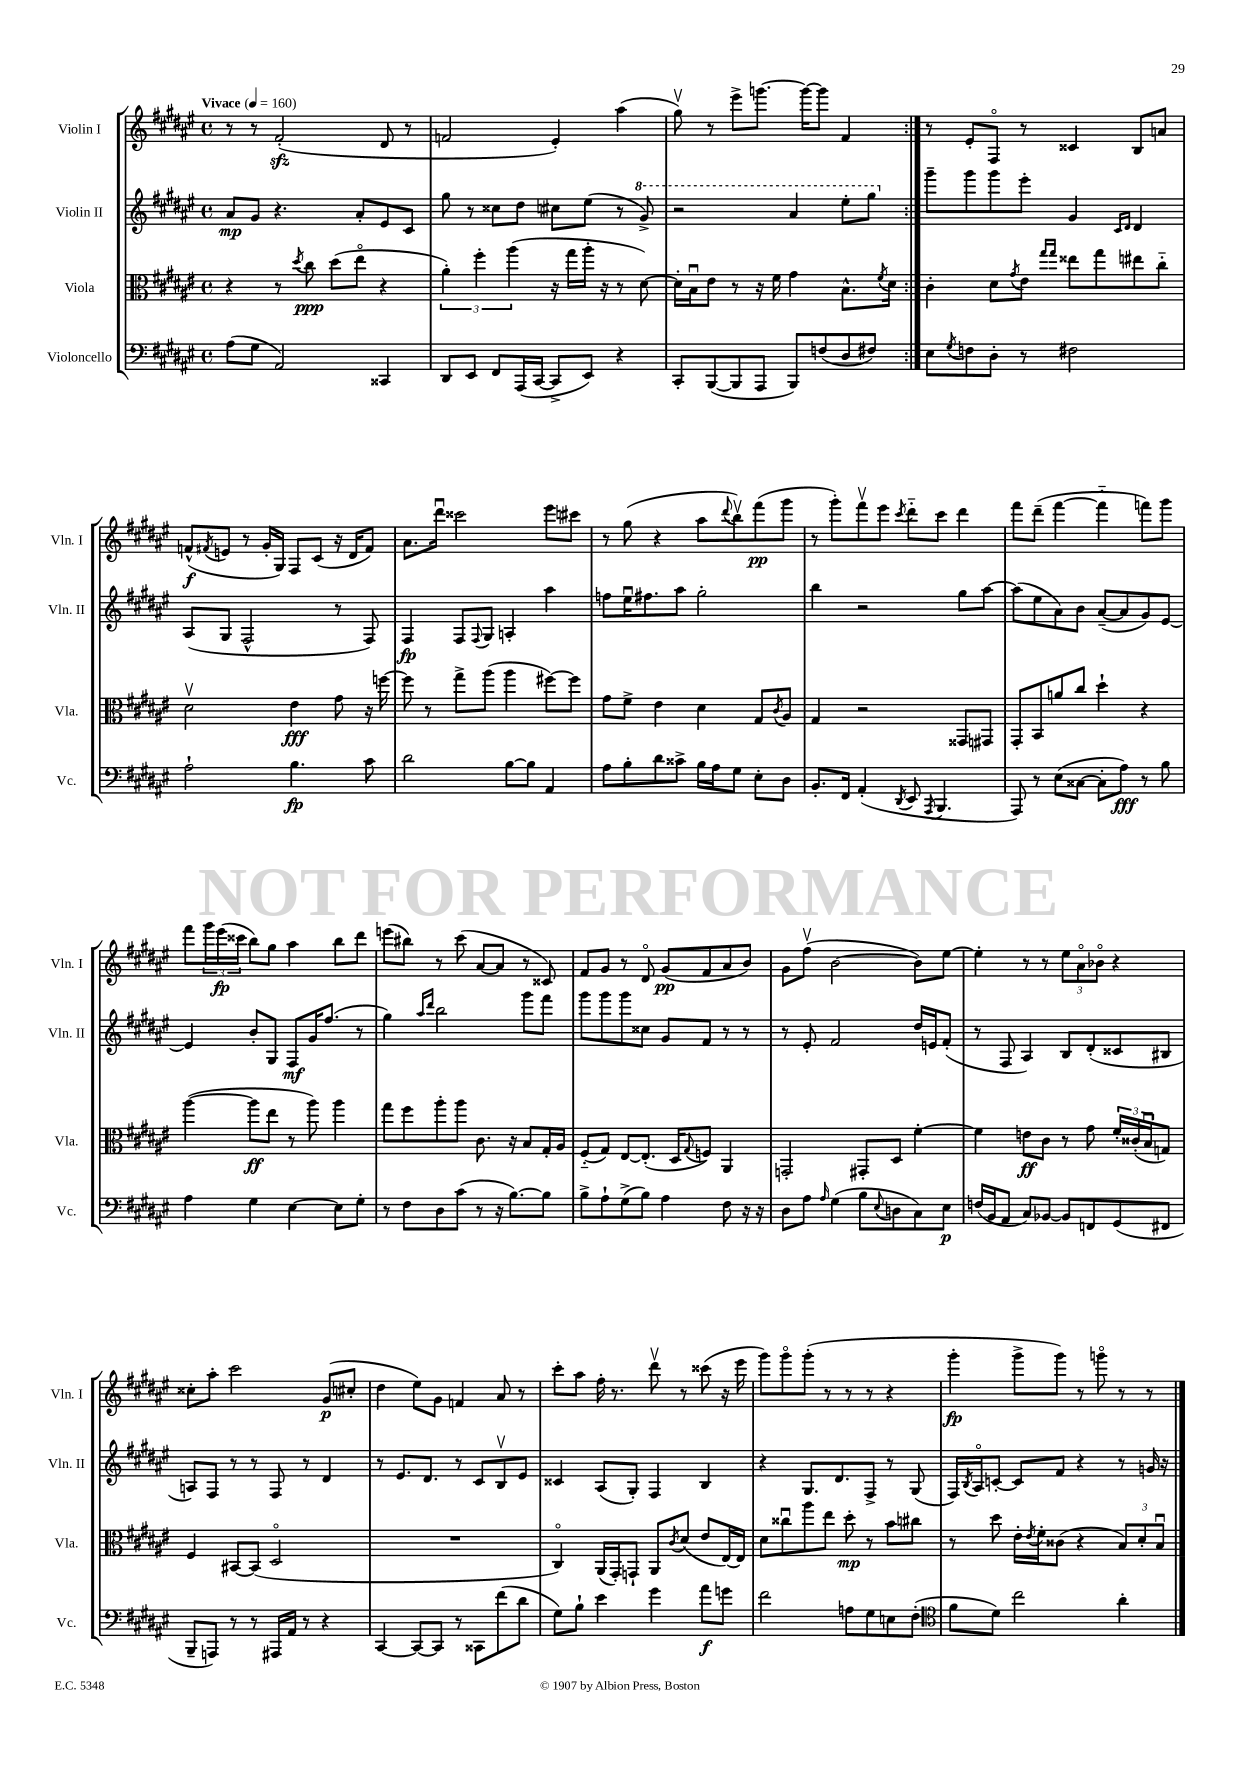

**kern	**kern	**kern	**kern
*staff4	*staff3	*staff2	*staff1
*clefF4	*clefC3	*clefG2	*clefG2
*k[f#c#g#d#a#e#]	*k[f#c#g#d#a#e#]	*k[f#c#g#d#a#e#]	*k[f#c#g#d#a#e#]
*M4/4	*M4/4	*M4/4	*M4/4
*met(c)	*met(c)	*met(c)	*met(c)
*MM160	*MM160	*MM160	*MM160
(8A#	4r	8a#	8r
8G#	.	8g#	8r
2AA#)	8r	4.r	(2f#'
.	8qdd#	.	.
.	8cc#	.	.
.	(8dd#	.	.
.	8ee#o	8a#'	.
4CC##	4r	8e#	8d#
.	.	8c#	8r
=	=	=	=
8DD#	6a#')	8gg#	2f
8EE#	.	8r	.
.	6ff#'	.	.
8FF#	.	8cc##	.
.	(6aa#	.	.
(16AAA#	.	8dd#	.
[16CC#	.	.	.
8CC#^]	16r	8cc#	4e#')
.	16gg#	.	.
8EE#)	16aa#'	(8ee#	.
.	16r	.	.
4r	8r	8r	(4aa#
.	[8d#)	8gg#^)	.
=	=	=	=
8CC#'	16d#']	2r	8gg#v)
.	16Bu	.	.
([8BBB	8e#	.	8r
8BBB]	8r	.	8eee#^
8AAA#	16r	.	[8.ggg
.	16f#	.	.
8BBB)	4g#	4aa#	.
.	.	.	16ggg_
(8F	.	.	8ggg]
8D#	8.B^^	8eee#'	4f#
8F#)	.	8ggg#	.
.	8qf#	.	.
.	16d#	.	.
=:|!	=:|!	=:|!	=:|!
8E#	4c#'	8ggg#~	8r
8qG#	.	.	.
8F	.	8ggg#	8e#'
8D#'	8d#	8ggg#	8F#o
.	8qg#	.	.
8r	8e#	8eee#'	8r
.	16qqgg#	.	.
.	16qqgg#	.	.
2F#	8ee##	4g#	4c##
.	8gg#	.	.
.	.	16qqc#	.
.	.	16qqd#	.
.	8ee#	4d#	8B
.	8cc#'~	.	8a
=	=	=	=
2A#`	2d#v	(8A#	(8f^^
.	.	.	8qf#
.	.	8G#	8e
.	.	2F#^^	8r
.	.	.	16g#'
.	.	.	16G#)
4.B	4e#	.	8F#
.	.	.	(8c#
.	8g#	8r	16r
.	.	.	16d#
8c#	16r	8F#)	8f#)
.	[16ff	.	.
=	=	=	=
2d#	8ff]	4F#	8.a#
.	8r	.	.
.	.	.	16ddd#u
.	8gg#^	8F#	2ccc##
.	.	8qqF#	.
.	(8aa#	8G#	.
[8B	4aa#	4A'	.
8B]	.	.	.
4AA#	[8ff#)	4aa#	8eee#
.	8ff#]	.	8ccc#
=	=	=	=
8A#	8g#	8ff	8r
8B'	8f#^	16ee#u	(8gg#
.	.	8.ff#	.
8d#	4e#	.	4r
8c##^	.	8aa#	.
16B	4d#	2gg#'	8aa#
16A#	.	.	.
.	.	.	8qqddd#
8G#	.	.	8bbv)
8E#'	8G#	.	(8fff#
.	8qc#	.	.
8D#	8A#	.	8ggg#
=	=	=	=
8.BB'	4G#	4bb	8r
.	.	.	8ggg#')
16FF#	.	.	.
(4AA#'	2r	2r	8fff#v
.	.	.	8eee#
8qDD#	.	.	8qccc#
8EE#	.	.	8ddd#'~
8qAAA#	.	.	.
4.BBB	.	.	8ccc#
.	8GG##	8gg#	4ddd#
.	8GG#	[8aa#	.
=	=	=	=
8AAA#)	8GG#'	(8aa#]	8fff#
8r	8BB	8ee#	(8ddd#~
(8E#	8a	8a#)	[4fff#
[8C##	8cc#	8b	.
8C##']	4dd#`	([8a#~	4fff#'~]
8A#)	.	8a#]	.
8r	4r	8g#)	8fff)
8B	.	[8e#	8ggg#
=	=	=	=
4A#	([4aa#	4e#]	8fff#
.	.	.	24ggg#
.	.	.	(24eee#
.	.	.	24ccc##
4G#	8aa#]	8b'	8bb)
.	8ee#	8G#	8gg#
[4E#	8r	8F#	4aa#
.	8aa#)	16g#	.
.	.	(8.ff#	.
8E#]	4aa#	.	8bb
8G#'	.	8r	8ddd#
=	=	=	=
8r	8gg#	4gg#)	(8eee
8F#	8ff#	.	8bb#)
.	.	16qqaa#	.
.	.	16qqddd#	.
8D#	8aa#'	2bb	8r
(8c#	8aa#	.	(8ccc#
8r	8.c#	.	[8a#
16r	.	.	8a#]
[8.B)	16r	.	.
.	8B	8ggg#	8r
8B]	16G#'	8fff#	8c##)
.	16A#	.	.
=	=	=	=
8B^	(8F#'~	8ggg#	8f#
8A#`	8G#)	8ggg#	8g#
(8G#^	[8E#	8ggg#	8r
8B)	(8.E#']	8cc##	8d#o
4A#	.	8g#	(8g#
.	16D#	.	.
.	8qqG#	.	.
.	8F)	8f#	8f#
8F#	4AA#	8r	8a#
16r	.	8r	8b)
16r	.	.	.
=	=	=	=
8D#	2GG'	8r	8g#
8A#	.	8e#'	(8ff#v
16qqA#	.	.	.
(4G#	.	2f#	[2b
8B	8GG#'	.	.
8qqE#	.	.	.
8D	8D#	.	.
8C#)	[4f#'	16dd#	8b])
.	.	16e	.
8E#	.	(8f#'	[8ee#
=	=	=	=
(16F	4f#]	8r	4ee#']
16BB	.	.	.
8AA#	.	8F#	.
8C#)	8e	4A#)	8r
[8BB-	8c#	.	8r
8BB-]	8r	8B	12ee#
.	.	.	12a#o
8FF	8g#	(8d#'	.
.	.	.	12b-o
(8GG#	24f#'	8c##	4r
.	(24c##'	.	.
.	24Bu	.	.
8FF#	8G)	8B#	.
=	=	=	=
8BBB~	4F#	8A)	8cc##'
8AAA)	.	8F#	8aa#'
8r	[8BB#	8r	2ccc#
8r	(8BB#]	8r	.
16AAA#	2D#o	8F#	.
16AA#	.	.	.
8r	.	8r	.
4r	.	4d#	(8g#
.	.	.	8cc#'
=	=	=	=
[4CC#	1r	8r	4dd#
.	.	8.e#	.
8CC#_	.	.	8ee#)
.	.	8.d#	.
8CC#]	.	.	8g#
8r	.	8r	4f
8CC##	.	8c#	.
(8f#	.	8Bv	8a#
8d#	.	8e#	8r
=	=	=	=
8G#)	4C#o)	4c##	8ccc#'
8B`	.	.	8aa#
4e#	(16AA#	(8A#	16ff#'
.	16GG#')	.	8.r
.	8GG`	8G#')	.
4g#	8AA#	4F#	8ddd#v
.	8qc#	.	.
.	(8d#	.	8r
8a#	8e#	4B	(8ccc##
8g	[16E#)	.	16r
.	16E#]	.	16eee#
=	=	=	=
2f#	8d#	4r	8ggg#)
.	8cc##u	.	8ggg#o
.	8aa#	8.G#	(8ggg#'
.	8ee#	.	8r
.	.	8.d#	.
8A	8dd#'	.	8r
8G#	8r	8F#^	8r
8E	8b	8r	4r
(8F#'	8cc#	(8G#	.
=	=	=	=
*clefC4	*	*	*
8f#	8r	16F#)	4ggg#'
.	.	8qB	.
.	.	16A#o	.
8d#)	8dd#	[8c'	.
2cc#	16e#'	8c]	8ggg#^
.	8qe#	.	.
.	16f#'	.	.
.	(8c##	8f#	8ggg#)
.	4r	4r	8r
.	.	.	8gggo
4a#'	12B)	8r	8r
.	12d#'	.	.
.	.	16g	8r
.	12Bu	.	.
.	.	16r	.
==	==	==	==
*-	*-	*-	*-
